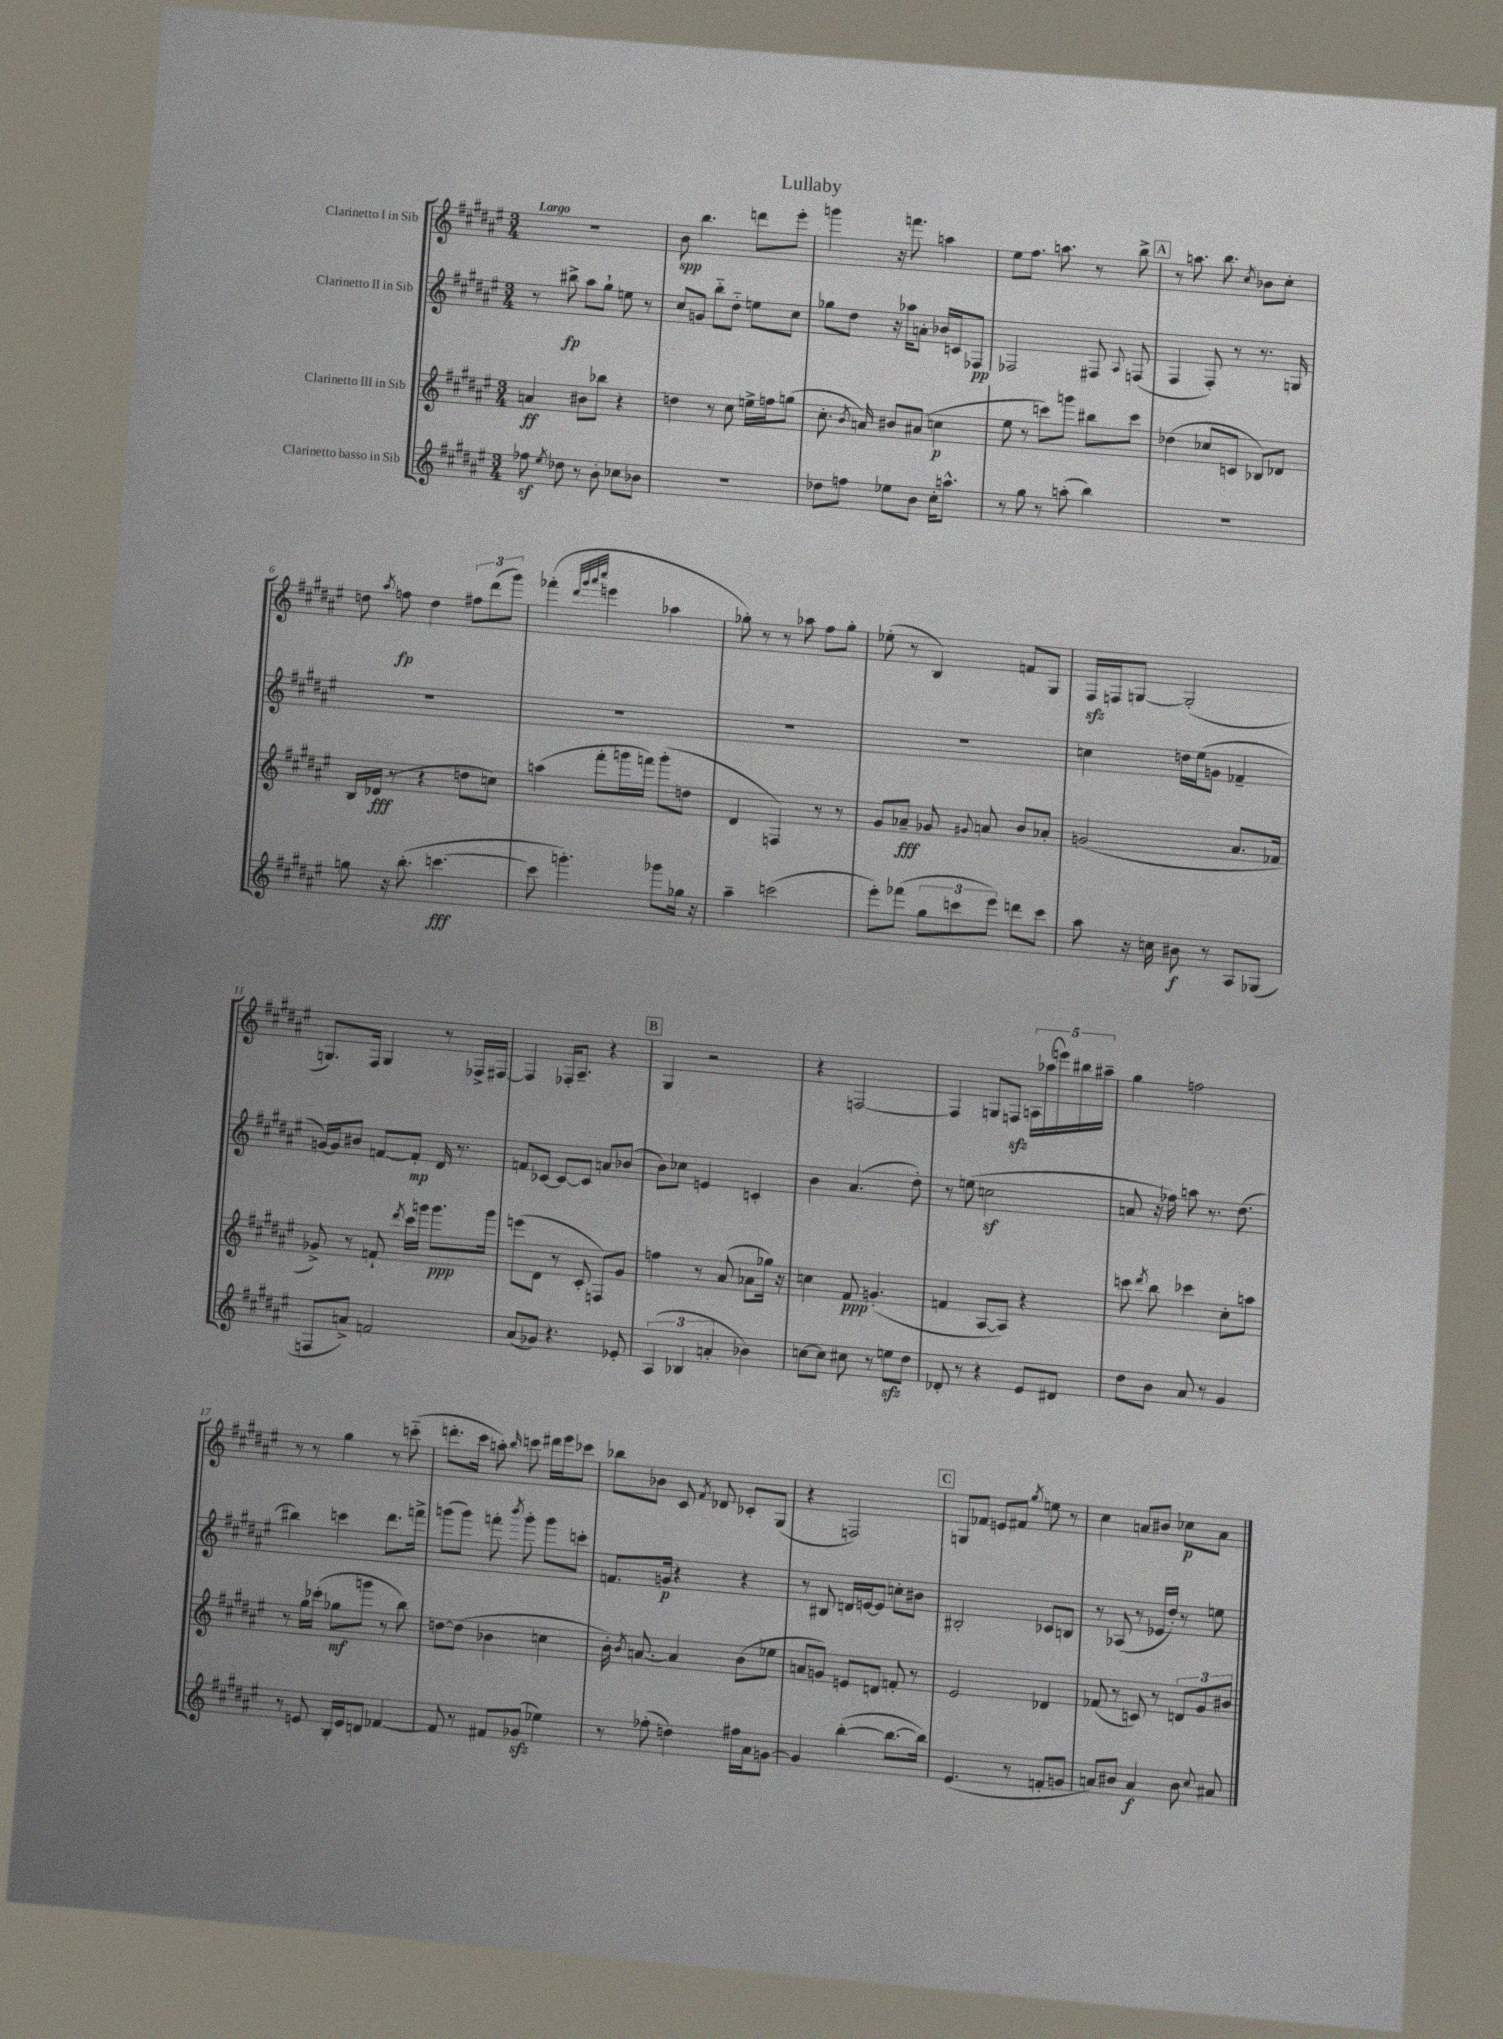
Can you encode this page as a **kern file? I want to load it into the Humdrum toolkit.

**kern	**dynam	**kern	**dynam	**kern	**dynam	**kern	**dynam
*part4	*part4	*part3	*part3	*part2	*part2	*part1	*part1
*staff4	*staff4	*staff3	*staff3	*staff2	*staff2	*staff1	*staff1
*I"Clarinetto basso in Sib	*	*I"Clarinetto III in Sib	*	*I"Clarinetto II in Sib	*	*I"Clarinetto I in Sib	*
*clefG2	*	*clefG2	*	*clefG2	*	*clefG2	*
*k[f#c#g#d#a#e#]	*	*k[f#c#g#d#a#e#]	*	*k[f#c#g#d#a#e#]	*	*k[f#c#g#d#a#e#]	*
*M3/4	*	*M3/4	*	*M3/4	*	*M3/4	*
=1	=1	=1	=1	=1	=1	=1	=1
!	!	!	!	!	!	!LO:TX:a:B:t=Largo	!
8ff-Xz\	.	4an/	ff	8r	.	2.r	.
8qee#/	.	.	.	.	.	.	.
8dd-X\	.	.	.	8bb#X^\	fp	.	.
8r	.	8b#X\L	.	8aa#\L	.	.	.
8b'\	.	8bb-X\J	.	8gg#`\J	.	.	.
8cc-X\L	.	4r	.	8een\	.	.	.
8b-X\J	.	.	.	8r	.	.	.
=2	=2	=2	=2	=2	=2	=2	=2
2.r	.	4ddn\	.	8cc#/L	.	8b\	spp
.	.	.	.	8gn/J	.	4.bb\	.
.	.	8r	.	8bb\L	.	.	.
.	.	8cc#\	.	8dd#\J	.	.	.
.	.	16een^\LL	.	8een\L	.	8dddn\L	.
.	.	16ffn\J	.	.	.	.	.
.	.	(8ggn\J	.	8cc#\J	.	8eee#'\J	.
=3	=3	=3	=3	=3	=3	=3	=3
8dd-X\L	.	8.cc#'\	.	8gg-X\L	.	4gggn\	.
8ffn\J	.	.	.	8dd#\J	.	.	.
.	.	8qb/	.	.	.	.	.
.	.	16an/)	.	.	.	.	.
8ee-X\L	.	8b#X/L	.	16r	.	16r	.
.	.	.	.	16aa-X\KL	.	8.fffn\	.
8b\J	.	(8a#X/J	.	8an'\J	.	.	.
16cc#'\KL	.	4ccn\	p	16b-X/LL	.	4aan\	.
8.aan^^\J	.	.	.	16cn/J	.	.	.
.	.	.	.	8F-X/J	pp	.	.
=4	=4	=4	=4	=4	=4	=4	=4
8r	.	8ee#\	.	2F-X/	.	8ee#\L	.
8gg#\	.	8r	.	.	.	8.ff#\J	.
8r	.	8cccn\L)	.	.	.	.	.
.	.	.	.	.	.	8.aan\	.
(8aan'\	.	8gggn\J	.	.	.	.	.
4bb\)	.	8bb#X\L	.	8F#X/	.	8r	.
.	.	.	.	8qqA#/	.	.	.
.	.	8ccc\J	.	(8Fn/	.	8bb^\	.
!!LO:REH:place=s1:t=A
=5	=5	=5	=5	=5	=5	=5	=5
2.r	.	(4dd-X\	.	4F#/	.	8r	.
.	.	.	.	.	.	8.aan\	.
.	.	8cc-X/L	.	8F#'/)	.	.	.
.	.	.	.	.	.	8.bb\	.
.	.	8cn/J	.	8r	.	.	.
.	.	.	.	.	.	8qcc#/	.
.	.	8B-X/L)	.	8.r	.	8b-X\L	.
.	.	8d-X/J	.	.	.	8cc#'\J	.
.	.	.	.	16Gn/	.	.	.
!!LO:LB:g=z
=6	=6	=6	=6	=6	=6	=6	=6
8ggn\	.	16B/LL	.	2.r	.	8ddn\	.
.	.	(16d-X/JJ	fff	.	.	.	.
.	.	.	.	.	.	8qaa#/	.
16r	.	8r	.	.	.	8ffn\	fp
(8.bb'\	.	.	.	.	.	.	.
.	.	4r	.	.	.	4dd\	.
[4.cccn\	fff	.	.	.	.	.	.
.	.	8ddn\L	.	.	.	12ff#X\L	.
.	.	.	.	.	.	(12ddd#\	.
.	.	8ccn\J)	.	.	.	.	.
.	.	.	.	.	.	12ggg#\J)	.
=7	=7	=7	=7	=7	=7	=7	=7
8ccc\]	.	(4aan\	.	2.r	.	(4fff-X'\	.
4.gggn'\)	.	.	.	.	.	.	.
.	.	.	.	.	.	32qqddd#/LLL	.
.	.	.	.	.	.	32qqggg#/	.
.	.	.	.	.	.	32qqaaa#/	.
.	.	.	.	.	.	32qqcccc#/JJJ	.
.	.	8fff#'\L	.	.	.	4eeen\	.
.	.	16gggn\L	.	.	.	.	.
.	.	16fffn\JJ)	.	.	.	.	.
8ggg-X\L	.	(8ggg'\L	.	.	.	4aa-X\	.
16gg-X\Jk	.	8ddn\J	.	.	.	.	.
16r	.	.	.	.	.	.	.
=8	=8	=8	=8	=8	=8	=8	=8
4aa#~\	.	4d#/	.	2.r	.	8gg-X'\)	.
.	.	.	.	.	.	8r	.
(2cccn\	.	4Fn/)	.	.	.	8r	.
.	.	.	.	.	.	8aa-X\	.
.	.	8r	.	.	.	8ff#\L	.
.	.	8r	.	.	.	8gg-'\J	.
=9	=9	=9	=9	=9	=9	=9	=9
8eee#'\L)	.	8g#/L	.	2.r	.	(8ee-X'\	.
(8fff-X\J	.	8a-X~/J	fff	.	.	8r	.
12gg#\L	.	8g-X/	.	.	.	4B/)	.
12cccn\	.	.	.	.	.	.	.
.	.	8qqg#X/	.	.	.	.	.
.	.	8an/	.	.	.	.	.
12eee#\J)	.	.	.	.	.	.	.
8dddn\L	.	8b/L	.	.	.	8fn/L	.
8ccc\J	.	8a-X'/J	.	.	.	8G#/J	.
=10	=10	=10	=10	=10	=10	=10	=10
8aa#\	.	(2gn/	.	4ccn\	.	16F#zz/LL	.
.	.	.	.	.	.	16Fn/J	.
16r	.	.	.	.	.	[8Gn/J	.
16ccn\	.	.	.	.	.	.	.
8b#X\	f	.	.	16ddn\LL	.	(2G'/]	.
.	.	.	.	(16ee#\J	.	.	.
8r	.	.	.	8gn\J	.	.	.
8A#/L	.	8.a#/L	.	4f-X~/	.	.	.
(8G-X/J	.	.	.	.	.	.	.
.	.	16f-X/Jk	.	.	.	.	.
!!LO:LB:g=z
=11	=11	=11	=11	=11	=11	=11	=11
8Fn/L	.	8g-X^/)	.	[16gn/LL)	.	8.Gn/L)	.
.	.	.	.	16g/J]	.	.	.
8an^/J)	.	8r	.	8b#X/J	.	.	.
.	.	.	.	.	.	16F#/Jk	.
2fn/	.	8fn`/	.	[8fn/L	.	4G/	.
.	.	8qddd#/	.	.	.	.	.
.	.	16ccc#\LL	.	8f'/J]	mp	.	.
.	.	16gggn\JJ	.	.	.	.	.
.	.	8.ggg\L	ppp	16d#/	.	8r	.
.	.	.	.	8.r	.	.	.
.	.	.	.	.	.	16F-X^/LL	.
.	.	16ggg\Jk	.	.	.	[16F#X/JJ	.
=12	=12	=12	=12	=12	=12	=12	=12
(8a#/L	.	(8eeen\L	.	8fn/L	.	4F#/]	.
8g-X/J)	.	8d#\J	.	[8c-X/J	.	.	.
4.r	.	8r	.	8c-/L_	.	16F-X'/KL	.
.	.	.	.	.	.	8.A#~/J	.
.	.	8c#'/	.	8c-/J]	.	.	.
.	.	8Fn/L)	.	8an/L	.	4r	.
8e-X'/	.	8g#/J	.	(8b-X/J	.	.	.
!!LO:REH:place=s1:t=B
=13	=13	=13	=13	=13	=13	=13	=13
(6A#/	.	4ffn\	.	8b\L)	.	4G#/	.
.	.	.	.	8cc-X\J	.	.	.
6B-X/	.	.	.	.	.	.	.
.	.	8r	.	4en/	.	2r	.
6an'/	.	.	.	.	.	.	.
.	.	(8a#/	.	.	.	.	.
4b-X\)	.	8a-X\L	.	4cn'/	.	.	.
.	.	16gg-X\Jk)	.	.	.	.	.
.	.	16r	.	.	.	.	.
=14	=14	=14	=14	=14	=14	=14	=14
[8ccn\L	.	4ccn\	.	4b\	.	4r	.
8cc\J]	.	.	.	.	.	.	.
8cc#X\	.	8f#/	ppp	(4.a#/	.	[2Fn/	.
8r	.	(4.gn'/	.	.	.	.	.
8eenzz\L	.	.	.	.	.	.	.
8dd#\J	.	.	.	8dd#'\)	.	.	.
=15	=15	=15	=15	=15	=15	=15	=15
8d-X'/	.	4fn/	.	8r	.	4F/]	.
8r	.	.	.	(8een\	.	.	.
4r	.	[8A#/L	.	2ccnz\	.	8Gn/L	.
.	.	8A#/J])	.	.	.	8Fnzz/J	.
8e#/L	.	4r	.	.	.	20An\LL	.
.	.	.	.	.	.	(20aa-X\	.
.	.	.	.	.	.	20eeen\)	.
8d#X/J	.	.	.	.	.	.	.
.	.	.	.	.	.	20bb#X\	.
.	.	.	.	.	.	20aa#X~\JJ	.
=16	=16	=16	=16	=16	=16	=16	=16
8dd#\L	.	8cccn\	.	8an/	.	4gg#\	.
.	.	8qddd#/	.	.	.	.	.
8b\J	.	8bb\	.	16r	.	.	.
.	.	.	.	16ff-X\)	.	.	.
8a#/	.	4ccc-X\	.	8aan\	.	2ffn\	.
8r	.	.	.	8.r	.	.	.
4g#/	.	8cc#'\L	.	.	.	.	.
.	.	.	.	(8.dd#\	.	.	.
.	.	8aan\J	.	.	.	.	.
!!LO:LB:g=z
=17	=17	=17	=17	=17	=17	=17	=17
8r	.	8r	.	4bb#X\)	.	8r	.
8en/	.	16gg#\LL	.	.	.	8r	.
.	.	(16ccc-X'\JJ	.	.	.	.	.
16B'/LL	.	8gg-X\L	mf	4cccn\	.	4gg#\	.
16e/J	.	.	.	.	.	.	.
8dn/J	.	8gggn\J	.	.	.	.	.
[4f-X/	.	8r	.	8.ddd#\L	.	8r	.
.	.	8bb\)	.	.	.	(8cccn\	.
.	.	.	.	16fffn^\Jk	.	.	.
=18	=18	=18	=18	=18	=18	=18	=18
8f-/]	.	[8ddn\L	.	(8gggn\L	.	8.dddn'\L	.
8r	.	(8dd\J]	.	8ggg\J)	.	.	.
.	.	.	.	.	.	16ccc#\Jk	.
8f#X/L	.	4b-X\	.	8fffn'\	.	8aan'\)	.
.	.	.	.	8qbbb/	.	16qqbb/	.
(8g-Xzz/J	.	.	.	8ggg'\	.	8cccn\	.
4ee-X\)	.	4ccn\	.	8ggg\L	.	16ddd#X\LL	.
.	.	.	.	.	.	16eee#\J	.
.	.	.	.	8cccn'\J	.	8ccc-X\J	.
=19	=19	=19	=19	=19	=19	=19	=19
8r	.	16b'\)	.	8.fn/L	.	8bb-X\L	.
.	.	8qb/	.	.	.	.	.
.	.	[8.an/	.	.	.	.	.
(8ff-X'\	.	.	.	.	.	8b-X\J	.
.	.	.	.	16gn/Jk	p	.	.
4ddn\)	.	4a/]	.	4r	.	8c#/	.
.	.	.	.	.	.	8qf#/	.
.	.	.	.	.	.	8d-X/	.
16ff#X\LL	.	(8b\L	.	4r	.	8c-X'/L	.
16a#\J	.	.	.	.	.	.	.
[8gn\J	.	8ee-X\J	.	.	.	(8G#/J	.
=20	=20	=20	=20	=20	=20	=20	=20
4g/]	.	8an/L	.	8r	.	4r	.
.	.	8gn/J)	.	8B#X/	.	.	.
([4bb'\	.	8en/L	.	16dn/LL	.	2Fn/)	.
.	.	.	.	[16en/J	.	.	.
.	.	8dn/J	.	8e/J]	.	.	.
8.bb\L_	.	8fn'/	.	8ccn'\L	.	.	.
.	.	8r	.	8b#X\J	.	.	.
16bb\Jk])	.	.	.	.	.	.	.
!!LO:REH:place=s1:t=C
=21	=21	=21	=21	=21	=21	=21	=21
(4.e#/	.	2e#/	.	2B#X'/	.	8Gn/L	.
.	.	.	.	.	.	8f-X/J	.
.	.	.	.	.	.	8en/L	.
8r	.	.	.	.	.	8f#X/J	.
.	.	.	.	.	.	8qgg#/	.
8fn'/L	.	4d-X/	.	8c-X/L	.	8een\	.
8gn/J	.	.	.	8Bn/J	.	8r	.
=22	=22	=22	=22	=22	=22	=22	=22
8an/L)	.	(8f-X/	.	8r	.	4cc#\	.
8b#X/J	.	8r	.	(8A-X/	.	.	.
4a/	f	8cn/)	.	8r	.	8an/L	.
.	.	8r	.	16e-X/LL	.	8b#X/J	.
.	.	.	.	16dd#'/JJ)	.	.	.
8b#\	.	12dn/L	.	8r	.	8cc-X\L	p
.	.	12g#/	.	.	.	.	.
8qqcc#/	.	.	.	.	.	.	.
8a#X/	.	.	.	8een\	.	8a\J	.
.	.	12b#X/J	.	.	.	.	.
==	==	==	==	==	==	==	==
*-	*-	*-	*-	*-	*-	*-	*-
